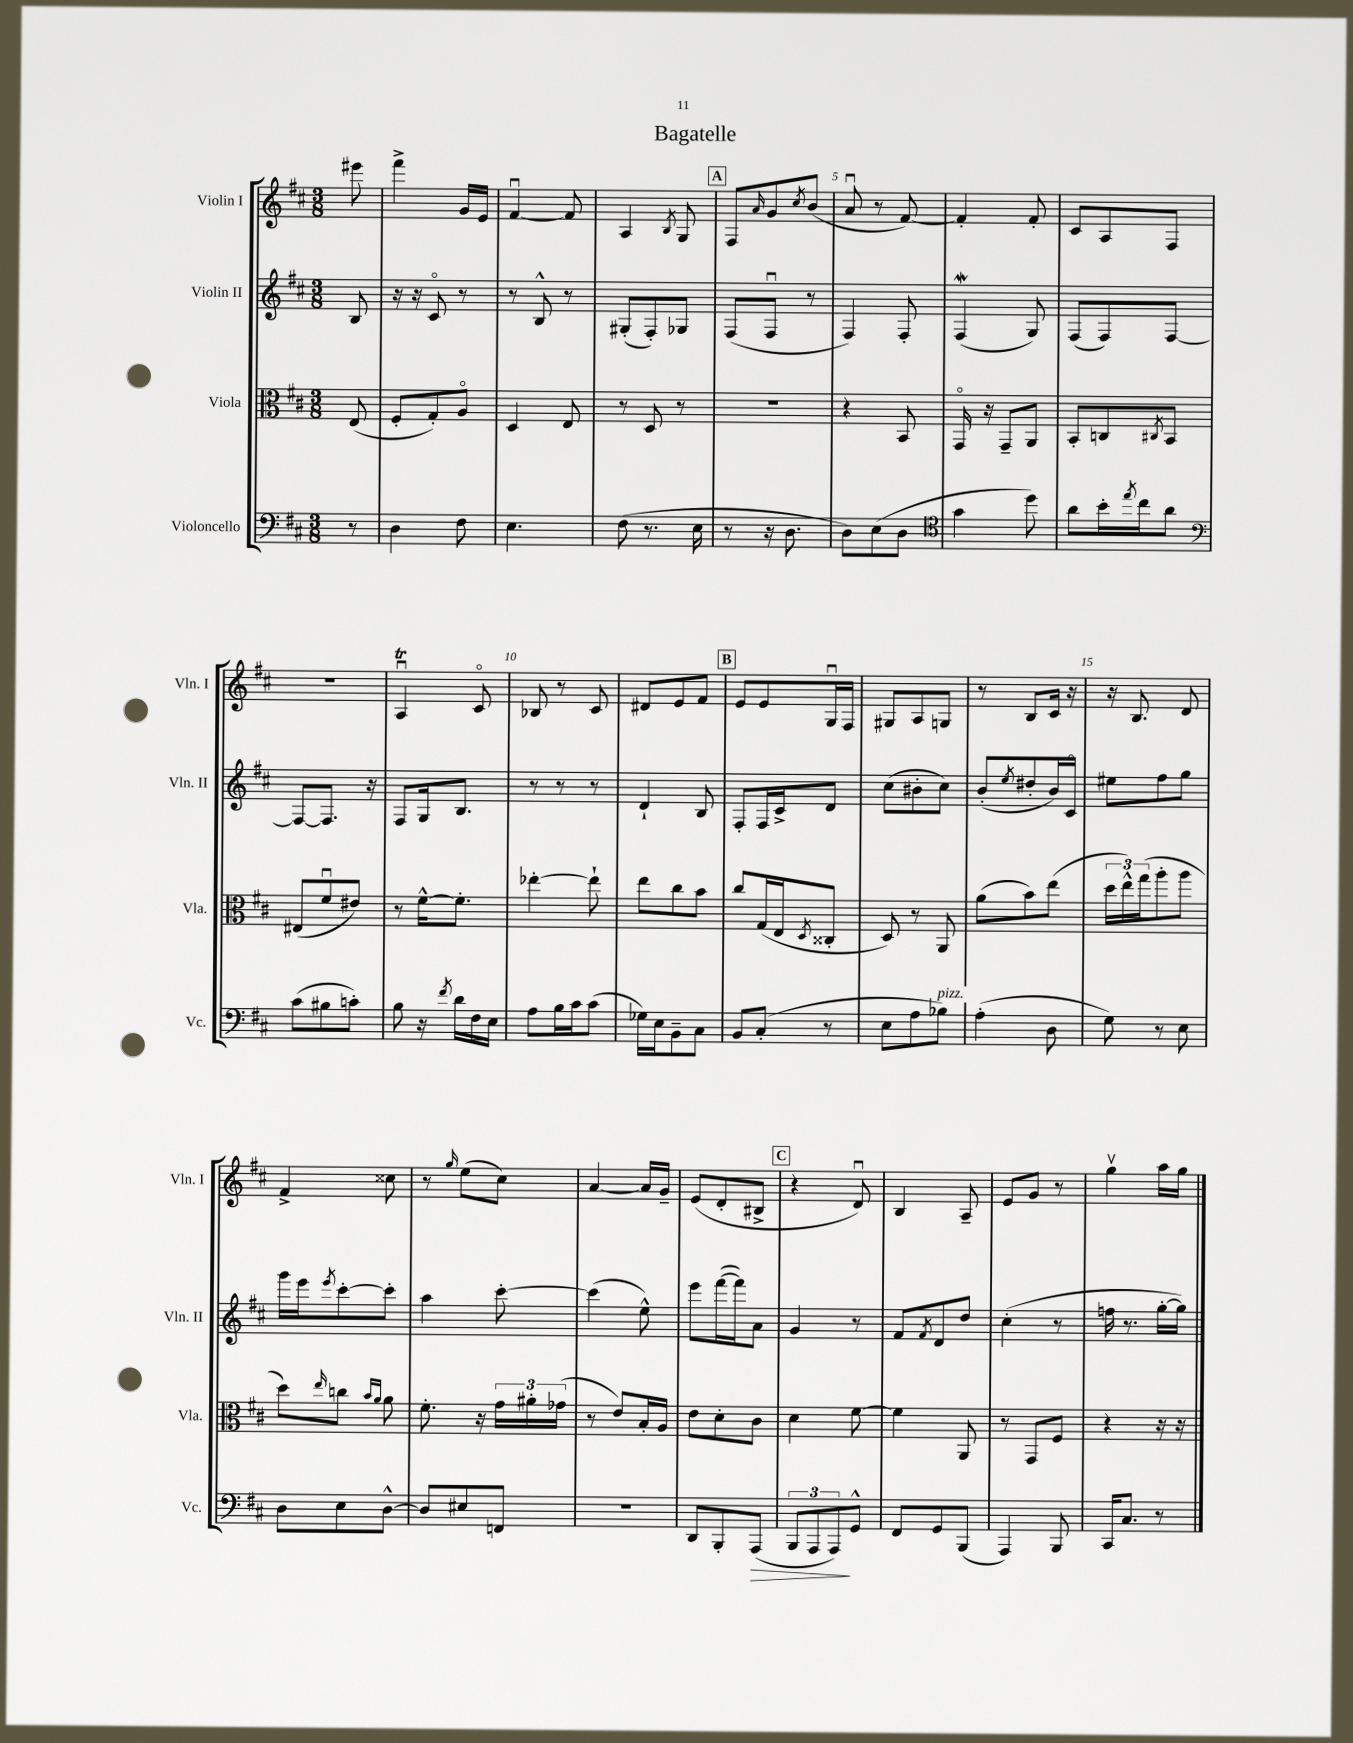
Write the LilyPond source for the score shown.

\header { title = "Bagatelle" }
<<
\new StaffGroup <<
\new Staff = "s0" \with { instrumentName = "Violin I" shortInstrumentName = "Vln. I" } {
    \clef treble \key d \major \numericTimeSignature \time 3/8 \partial 8
    eis'''8 |
    fis'''4-> g'16 e'16 |
    fis'4~\downbow fis'8 |
    a4 \acciaccatura { b8 } g8 |
    \mark \markup { \box "A" } fis8 \grace { a'16 } g'8 \acciaccatura { cis''8 } b'8( |
    a'8\downbow r8 fis'8~) |
    fis'4-. fis'8-. |
    cis'8 a8 fis8 |
    R4. |
    a4\downbow\trill cis'8\flageolet |
    bes8 r8 cis'8 |
    dis'8 e'8 fis'8 |
    \mark \markup { \box "B" } e'8 e'8 g16\downbow fis16 |
    gis8 a8 g8 |
    r8 b8 cis'16 r16 |
    r16 b8. d'8 |
    fis'4-> cisis''8 |
    r8 \grace { g''16 } e''8( cis''8) |
    a'4~ a'16 g'16-- |
    e'8( d'8-. bis8-> |
    \mark \markup { \box "C" } r4 d'8\downbow) |
    b4 a8-- |
    e'8 g'8 r8 |
    g''4\upbow a''16 g''16 \bar "|." |
}
\new Staff = "s1" \with { instrumentName = "Violin II" shortInstrumentName = "Vln. II" } {
    \clef treble \key d \major \numericTimeSignature \time 3/8 \partial 8
    b8 |
    r16 r16 cis'8\flageolet r8 |
    r8 b8-^ r8 |
    gis8-.( fis8-.) ges8 |
    \mark \markup { \box "A" } fis8( fis8\downbow r8 |
    fis4) fis8-. |
    fis4\mordent( g8) |
    fis8( fis8) fis8~ |
    fis8~ fis8. r16 |
    fis8 g16 b8. |
    r8 r8 r8 |
    d'4-! b8 |
    \mark \markup { \box "B" } fis8-. fis16 cis'16-> d'8 |
    cis''8( bis'8-. cis''8) |
    b'8-.( \acciaccatura { e''8 } dis''8-. b'16) cis'16\flageolet |
    eis''8 fis''8 g''8 |
    g'''16 e'''16 \acciaccatura { e'''8 } cis'''8~-. cis'''8-. |
    a''4 cis'''8~-. |
    cis'''4( e''8-^) |
    e'''8 fis'''16~( fis'''16) a'8 |
    \mark \markup { \box "C" } g'4 r8 |
    fis'8 \acciaccatura { fis'8 } d'8 d''8 |
    cis''4-.( r8 |
    f''16 r8. g''16~-. g''16) \bar "|." |
}
\new Staff = "s2" \with { instrumentName = "Viola" shortInstrumentName = "Vla." } {
    \clef alto \key d \major \numericTimeSignature \time 3/8 \partial 8
    e8( |
    fis8-. g8-.) a8\flageolet |
    d4 e8 |
    r8 d8 r8 |
    \mark \markup { \box "A" } R4. |
    r4 b,8 |
    g,16\flageolet r16 g,8-- a,8 |
    b,8-. c8 \acciaccatura { cis8 } b,8 |
    eis8( fis'8\downbow eis'8) |
    r8 fis'16~-^ fis'8.-. |
    ees''4~-. ees''8-! |
    e''8 cis''8 b'8 |
    \mark \markup { \box "B" } cis''8 g16( e16 \acciaccatura { d8 } cisis8-. |
    d8) r8 a,8 |
    a'8( b'8) e''8( |
    \tuplet 3/2 { d''16 e''16-^) g''16( } a''8-. a''8 |
    d''8) \grace { e''16 } c''8 \grace { b'16 a'16 } a'8 |
    fis'8.-. r16 \tuplet 3/2 { g'16 ais'16-. ges'16( } |
    r8 e'8) b16-. a16 |
    e'8 d'8-. cis'8 |
    \mark \markup { \box "C" } d'4 fis'8~ |
    fis'4 a,8 |
    r8 g,8 fis8 |
    r4 r16 r16 \bar "|." |
}
\new Staff = "s3" \with { instrumentName = "Violoncello" shortInstrumentName = "Vc." } {
    \clef bass \key d \major \numericTimeSignature \time 3/8 \partial 8
    r8 |
    d4 fis8 |
    e4. |
    fis8( r8. e16 |
    \mark \markup { \box "A" } r8 r16 d8. |
    d8) e8( d8 |
    \clef tenor g'4 d''8) |
    a'8 b'16-. \acciaccatura { e''8 } cis''16 a'8 |
    \clef bass cis'8( bis8 c'8-.) |
    b8 r16 \acciaccatura { fis'8 } d'16 fis16 e16 |
    a8 b16 cis'16 cis'8( |
    ges16) e16 b,8-- cis8 |
    \mark \markup { \box "B" } b,8 cis8-.( r8 |
    e8 a8 bes8^\markup { \italic "pizz." }) |
    a4-.( d8 |
    g8) r8 e8 |
    d8 e8 d8~-^ |
    d8 eis8 f,8 |
    R4. |
    d,8 b,,8-. a,,8\>( |
    \mark \markup { \box "C" } \tuplet 3/2 { b,,8 a,,8 a,,8\!) } g,8-^ |
    fis,8 g,8 b,,8( |
    a,,4) b,,8 |
    cis,16 cis8. r8 \bar "|." |
}
>>
>>
\layout { \context { \Score \override BarNumber.break-visibility = ##(#f #t #t) barNumberVisibility = #(every-nth-bar-number-visible 5) } }
